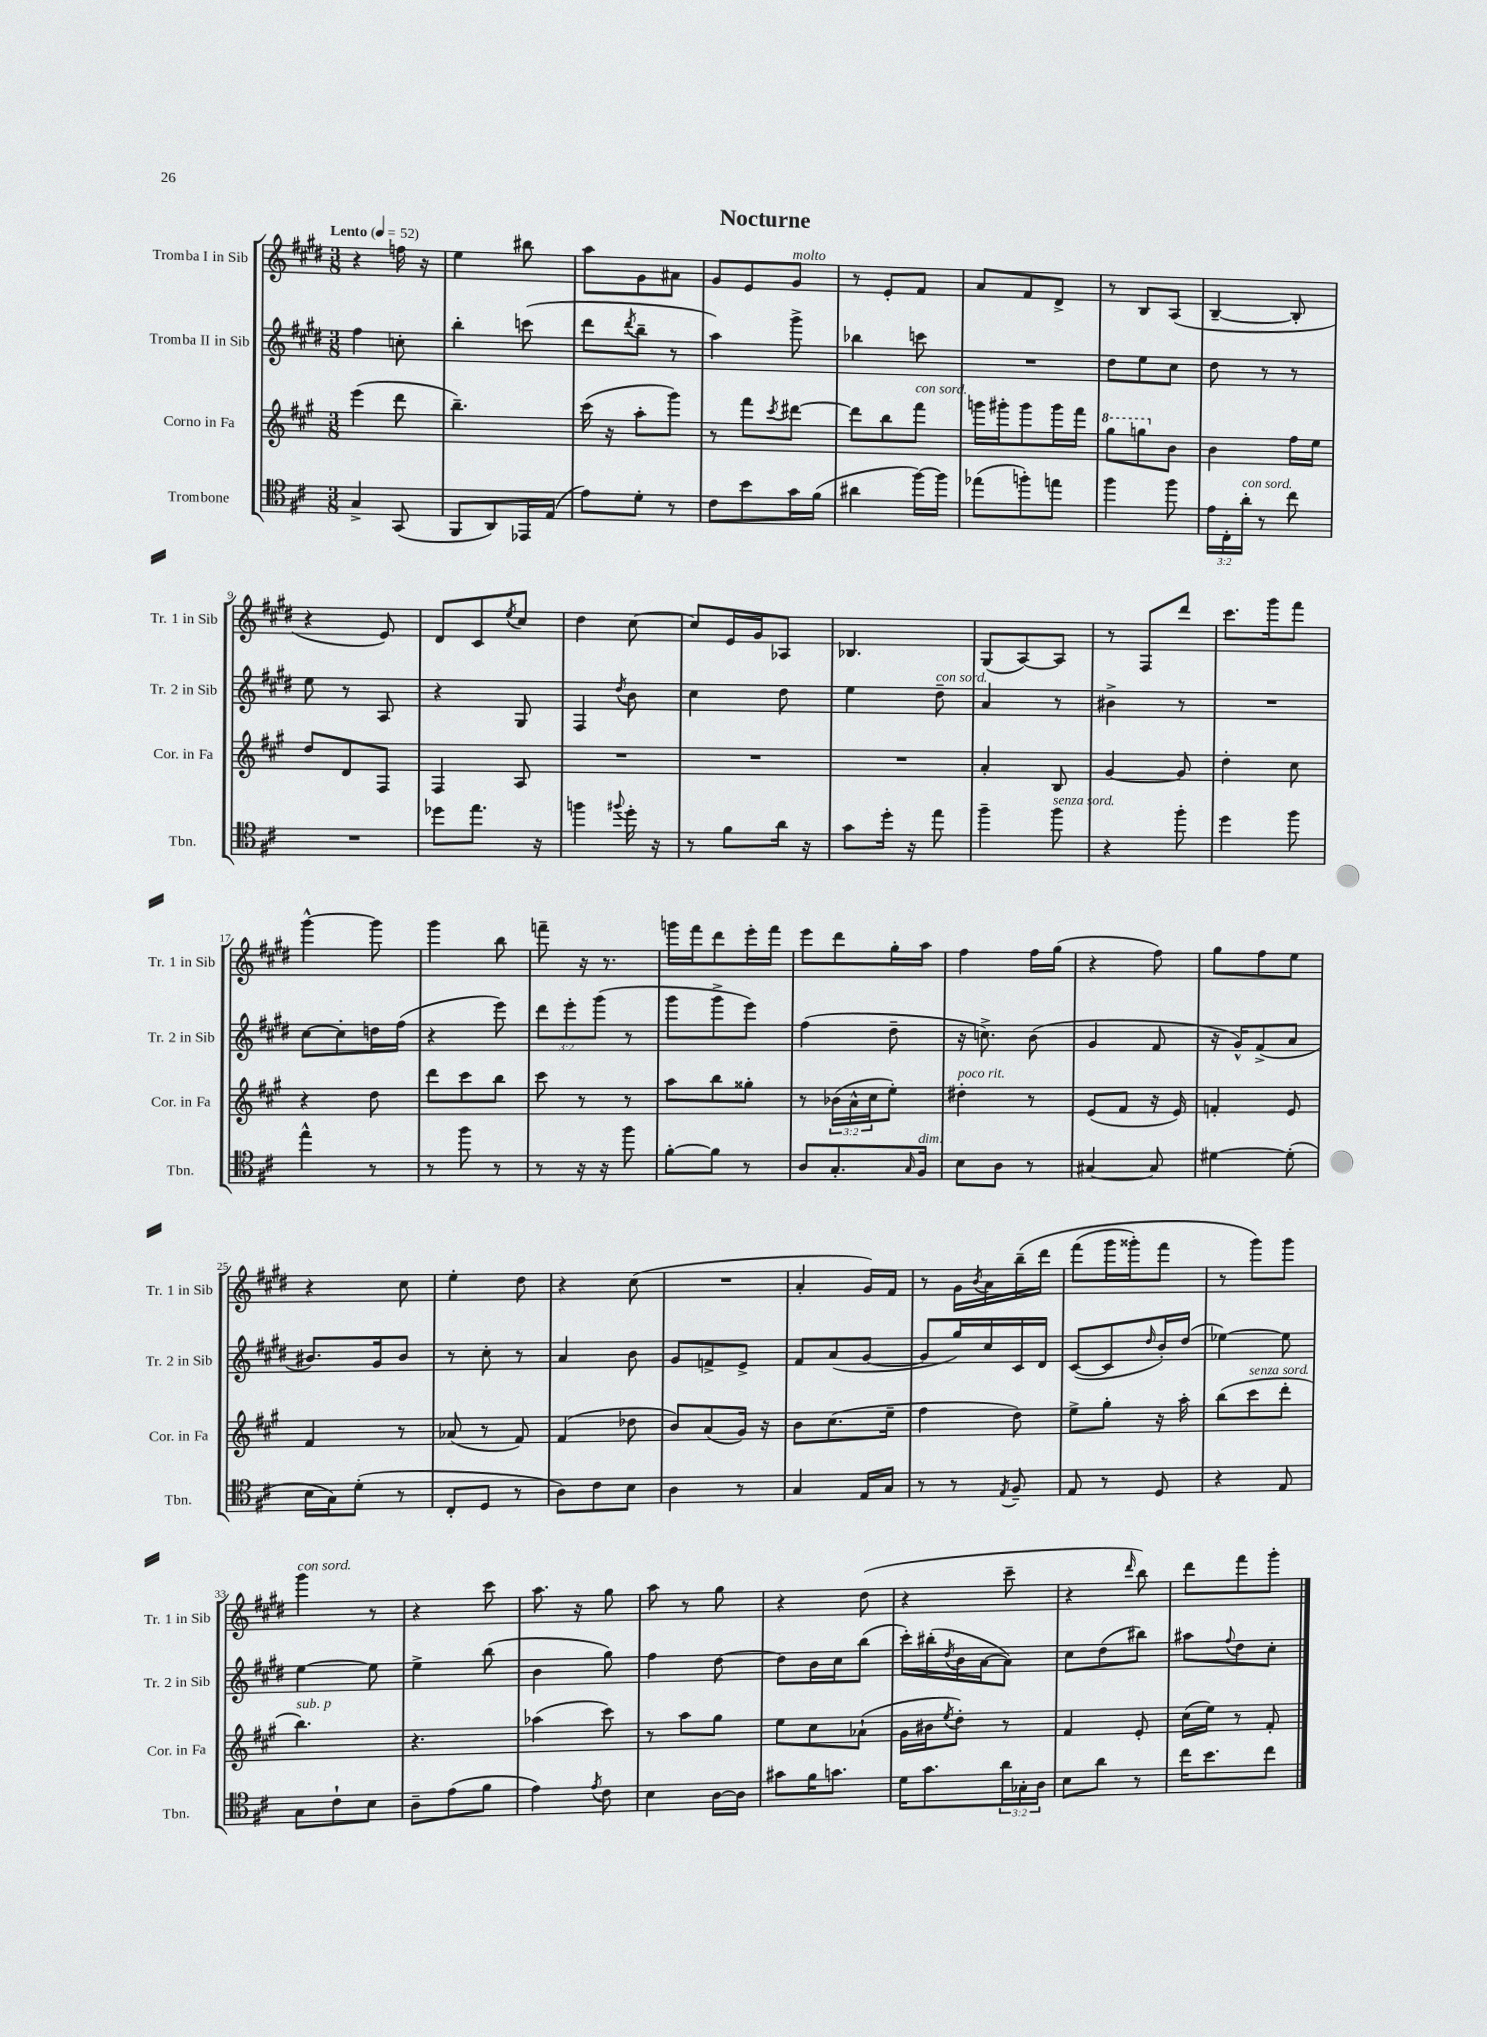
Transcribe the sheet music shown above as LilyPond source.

\header { title = "Nocturne" }
<<
\new StaffGroup <<
\new Staff = "s0" \with { instrumentName = "Tromba I in Sib" shortInstrumentName = "Tr. 1 in Sib" } {
    \clef treble \key e \major \numericTimeSignature \time 3/8 \tempo "Lento" 4 = 52
    r4 f''16 r16 |
    e''4 bis''8 |
    a''8 gis'8 ais'8 |
    gis'8 e'8 gis'8^\markup { \italic "molto" } |
    r8 e'8-. fis'8 |
    a'8 fis'8 dis'8-> |
    r8 b8 a8( |
    b4~-- b8-. |
    r4 e'8) |
    dis'8 cis'8 \acciaccatura { e''8 } cis''8 |
    dis''4 cis''8~ |
    cis''8 e'16 gis'16 aes8 |
    bes4. |
    gis8( a8~) a8 |
    r8 fis8 dis'''8 |
    cis'''8. gis'''16 fis'''8 |
    gis'''4~-^ gis'''8 |
    gis'''4 b''8 |
    f'''8-- r16 r8. |
    g'''16 fis'''16 dis'''8 e'''16-. fis'''16 |
    e'''8 dis'''8 gis''16-. a''16 |
    fis''4 fis''16 gis''16( |
    r4 fis''8) |
    gis''8 fis''8 e''8 |
    r4 cis''8 |
    e''4-. dis''8 |
    r4 cis''8( |
    R4. |
    a'4-. gis'16) fis'16 |
    r8 gis'16 \acciaccatura { b'8 } a'16 b''16--\( dis'''16 |
    fis'''8( gis'''16 gisis'''16-.) fis'''8 |
    r8 gis'''8\) gis'''8 |
    gis'''4^\markup { \italic "con sord." } r8 |
    r4 cis'''8 |
    a''8. r16 gis''8 |
    a''8 r8 gis''8 |
    r4 dis''8( |
    r4 cis'''8-- |
    r4 \grace { dis'''16 } b''8) |
    dis'''8 fis'''8 gis'''8-. \bar "|." |
}
\new Staff = "s1" \with { instrumentName = "Tromba II in Sib" shortInstrumentName = "Tr. 2 in Sib" } {
    \clef treble \key e \major \numericTimeSignature \time 3/8 \override Staff.TupletNumber.text = #tuplet-number::calc-fraction-text
    fis''4 c''8-. |
    b''4-. c'''8( |
    dis'''8 \acciaccatura { dis'''8 } b''8-- r8 |
    a''4) gis'''8-> |
    bes''4 c'''8 |
    R4. |
    dis''8 e''8 cis''8 |
    dis''8 r8 r8 |
    e''8 r8 a8 |
    r4 gis8 |
    fis4 \acciaccatura { dis''8 } b'8 |
    cis''4 dis''8 |
    e''4 dis''8--^\markup { \italic "con sord." } |
    a'4 r8 |
    bis'4-> r8 |
    R4. |
    cis''8~ cis''8-. d''16 fis''16( |
    r4 e'''8) |
    \tuplet 3/2 { dis'''8 e'''8-. gis'''8( } r8 |
    gis'''8 gis'''8-> e'''8) |
    fis''4( dis''8-- |
    r16 c''8.->) b'8( |
    gis'4 fis'8 |
    r16 gis'16-^) fis'8->( a'8 |
    bis'8.) gis'16 bis'8 |
    r8 cis''8-. r8 |
    a'4 b'8 |
    gis'8 f'8-> e'8-> |
    fis'8 a'8( gis'8~ |
    gis'8 gis''16) cis''16 cis'16 dis'16 |
    cis'8~( cis'8 \grace { dis''16 } b'16-.) dis''16( |
    ees''4~) ees''8 |
    e''4~ e''8 |
    e''4-> b''8( |
    b'4 gis''8) |
    fis''4 dis''8~ |
    dis''8 b'16 cis''16 b''8( |
    cis'''16-.) bis''16-.( \acciaccatura { dis''8 } b'16 a'16~ a'8) |
    cis''8 dis''8( bis''8) |
    ais''8 \appoggiatura { fis''8 } dis''8 cis''8-. \bar "|." |
}
\new Staff = "s2" \with { instrumentName = "Corno in Fa" shortInstrumentName = "Cor. in Fa" } {
    \clef treble \key a \major \numericTimeSignature \time 3/8 \override Staff.TupletNumber.text = #tuplet-number::calc-fraction-text
    e'''4( d'''8 |
    b''4.--) |
    cis'''16( r16 a''8-. gis'''8) |
    r8 fis'''8 \acciaccatura { cis'''8 } dis'''8~ |
    dis'''8 b''8 fis'''8^\markup { \italic "con sord." } |
    g'''16 gis'''16-. gis'''8 gis'''16 fis'''16 |
    \ottava #1 gis'''8 g'''8 \ottava #0 b'8 |
    b'4 fis''16 e''16 |
    d''8 d'8 fis8 |
    fis4 a8 |
    R4. |
    R4. |
    R4. |
    a'4-. b8 |
    gis'4~ gis'8 |
    d''4-. cis''8 |
    r4 d''8 |
    d'''8 cis'''8 b''8 |
    cis'''8 r8 r8 |
    a''8 b''8 gisis''8-. |
    r8 \tuplet 3/2 { bes'16( a'16-^ cis''16 } e''8-.) |
    dis''4-.^\markup { \italic "poco rit." } r8 |
    e'8( fis'8 r16 e'16) |
    f'4-. e'8 |
    fis'4 r8 |
    aes'8( r8 fis'8) |
    fis'4( des''8 |
    b'8) a'8( gis'16) r16 |
    b'8 cis''8.( e''16-- |
    fis''4 d''8) |
    e''8-> gis''8-. r16 a''16-. |
    b''8( cis'''8^\markup { \italic "senza sord." } d'''8-. |
    b''4.^\markup { \italic "sub. p" }) |
    r4. |
    aes''4( cis'''8) |
    r8 a''8 gis''8 |
    e''8 cis''8 aes'8-!( |
    gis'16 bis'16 \acciaccatura { e''8 } d''8-.) r8 |
    fis'4 e'8-. |
    cis''16( e''16) r8 fis'8-. \bar "|." |
}
\new Staff = "s3" \with { instrumentName = "Trombone" shortInstrumentName = "Tbn." } {
    \clef tenor \key d \major \numericTimeSignature \time 3/8 \override Staff.TupletNumber.text = #tuplet-number::calc-fraction-text
    g4-> g,8( |
    fis,8 a,8) ees,16 e16( |
    e'8) d'8-. r8 |
    cis'8 b'8 g'16 fis'16( |
    ais'4 fis''16~) fis''16 |
    ees''8( f''8-.) e''8 |
    fis''4 fis''8 |
    \tuplet 3/2 { e'16 cis16-. a'16-.^\markup { \italic "con sord." } } r8 cis''8 |
    R4. |
    des''8 e''8. r16 |
    f''4 \appoggiatura { fis''8 } d''16-. r16 |
    r8 fis'8 a'16 r16 |
    g'8 d''16-. r16 e''8 |
    fis''4-- fis''8^\markup { \italic "senza sord." } |
    r4 fis''8-. |
    d''4 fis''8 |
    e''4-^ r8 |
    r8 fis''8 r8 |
    r8 r16 r16 fis''8 |
    fis'8~-. fis'8 r8 |
    a8 g8.-. \grace { g16 } fis16^\markup { \italic "dim." } |
    b8 a8 r8 |
    gis4~ gis8 |
    dis'4~ dis'8-.( |
    b16 g16) d'8-.( r8 |
    cis8-. d8 r8 |
    a8) cis'8 b8 |
    a4 r8 |
    g4 e16 g16 |
    r8 r8 \acciaccatura { e8 } fis8-- |
    e8 r8 d8 |
    r4 e8 |
    g8 cis'8-! b8 |
    a8-- e'8( fis'8 |
    e'4) \acciaccatura { e'8 } cis'8 |
    b4 a16~ a16 |
    gis'8 fis'16 g'8. |
    d'16 g'8. \tuplet 3/2 { a'16 ges16-. a16 } |
    b8 a'8 r8 |
    cis''16 b'8. cis''8 \bar "|." |
}
>>
>>
